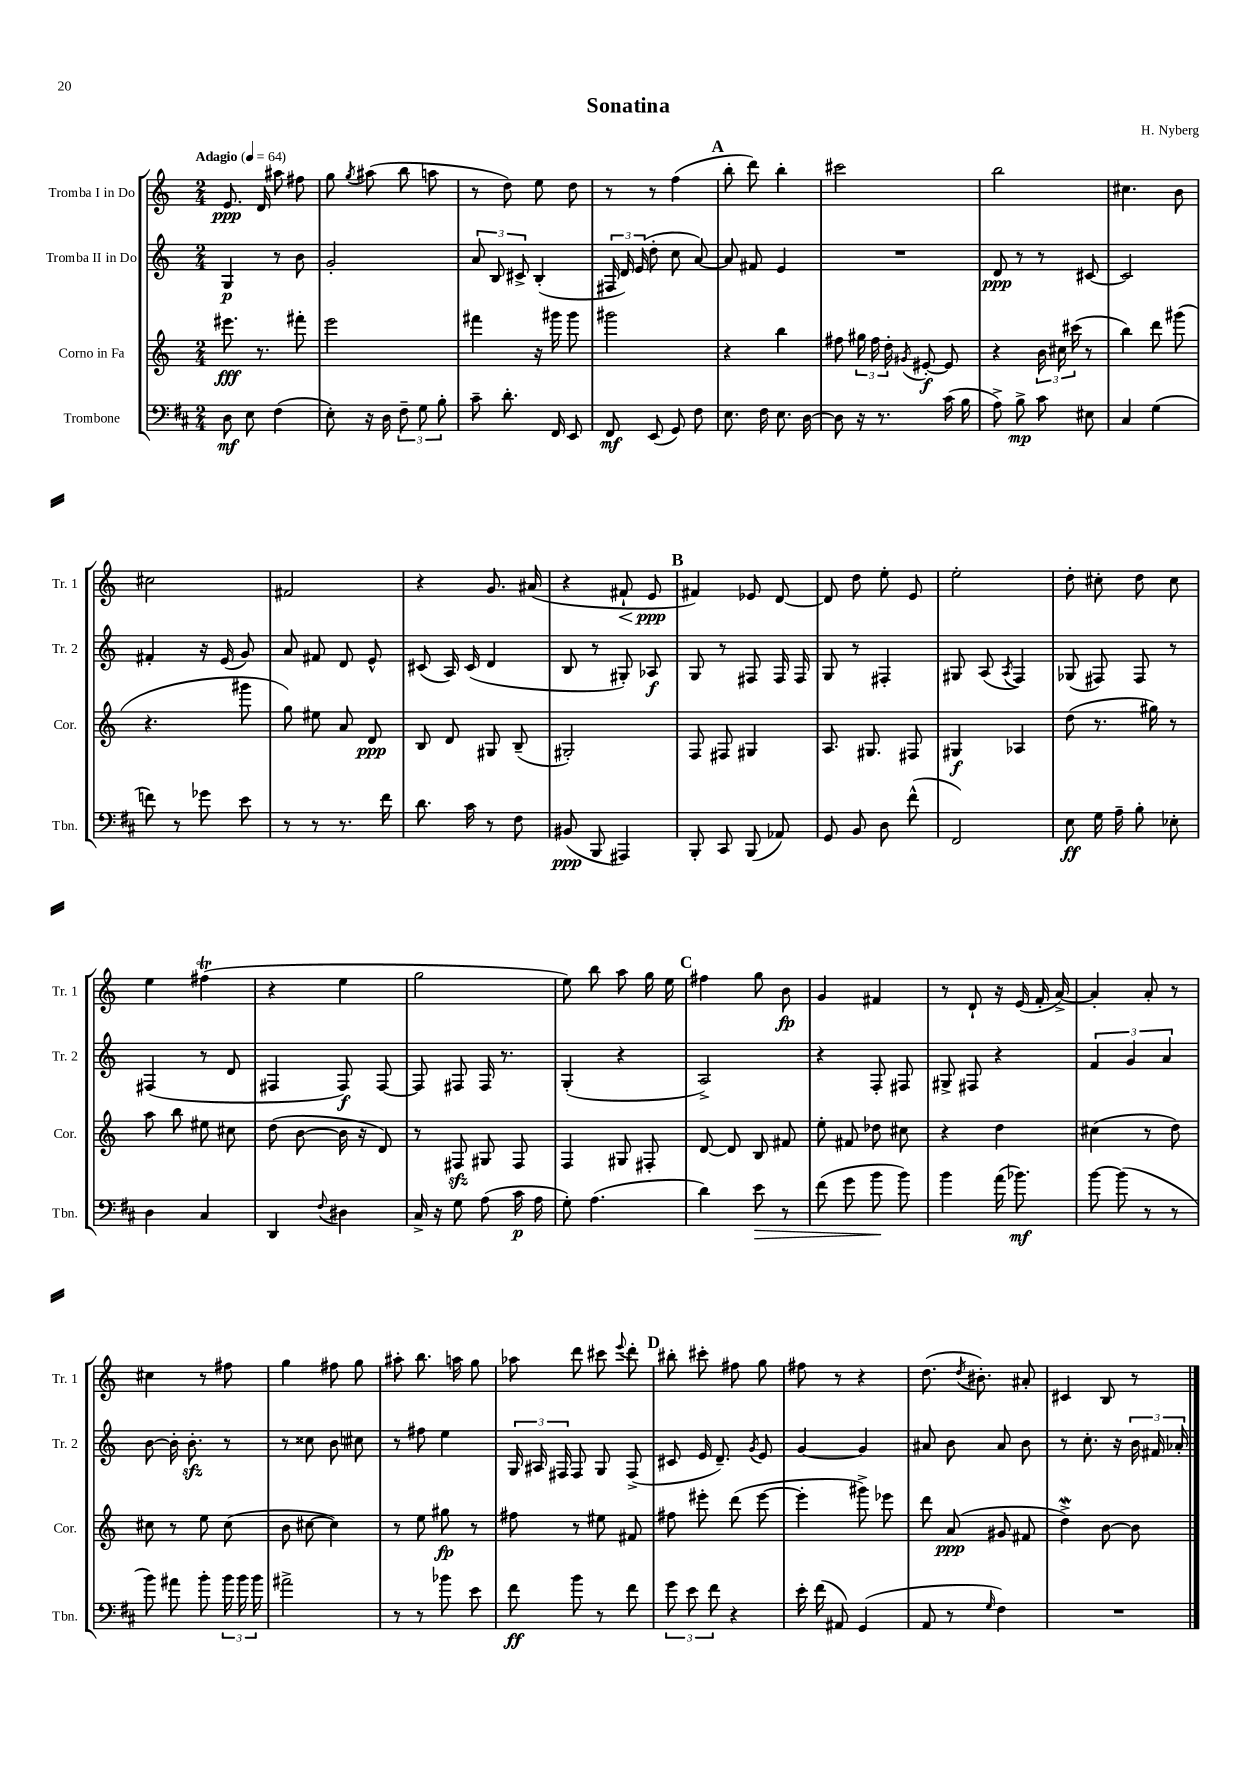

**kern	**dynam	**kern	**dynam	**kern	**dynam	**kern	**dynam
*part4	*part4	*part3	*part3	*part2	*part2	*part1	*part1
*staff4	*staff4	*staff3	*staff3	*staff2	*staff2	*staff1	*staff1
*I"Trombone	*	*I"Corno in Fa	*	*I"Tromba II in Do	*	*I"Tromba I in Do	*
*I'Tbn.	*	*I'Cor.	*	*I'Tr. 2	*	*I'Tr. 1	*
*clefF4	*	*clefG2	*	*clefG2	*	*clefG2	*
*k[f#c#]	*	*k[]	*	*k[]	*	*k[]	*
*M2/4	*	*M2/4	*	*M2/4	*	*M2/4	*
*MM64	*	*MM64	*	*MM64	*	*MM64	*
=1	=1	=1	=1	=1	=1	=1	=1
!	!	!	!	!	!	!LO:TX:a:B:t=Adagio	!
8D\	mf	8.eee#X\	fff	4G/	p	8.e/	ppp
8E\	.	.	.	.	.	.	.
.	.	8.r	.	.	.	16d/	.
(4F#\	.	.	.	8r	.	8aa#X\	.
.	.	8fff#X'\	.	8b\	.	8ff#X\	.
=2	=2	=2	=2	=2	=2	=2	=2
8E'\)	.	2eee\	.	2g'/	.	8gg\	.
.	.	.	.	.	.	8qgg/	.
16r	.	.	.	.	.	(8aa#X\	.
16D\	.	.	.	.	.	.	.
12F#~\	.	.	.	.	.	8bb\	.
12G\	.	.	.	.	.	.	.
.	.	.	.	.	.	8aan\	.
12B'\	.	.	.	.	.	.	.
=3	=3	=3	=3	=3	=3	=3	=3
8c#~\	.	4fff#X\	.	12a/	.	8r	.
.	.	.	.	12B/	.	.	.
8.d'\	.	.	.	.	.	8dd\)	.
.	.	.	.	12c#X^/	.	.	.
.	.	16r	.	(4B'/	.	8ee\	.
16FF#/	.	16ggg#X\	.	.	.	.	.
8EE/	.	8ggg#\	.	.	.	8dd\	.
=4	=4	=4	=4	=4	=4	=4	=4
8FF#/	mf	2ggg#X\	.	24F#X/	.	8r	.
.	.	.	.	24d/)	.	.	.
.	.	.	.	(24e/	.	.	.
(8EE/	.	.	.	8dd'\	.	8r	.
8GG/)	.	.	.	8cc\	.	(4ff\	.
8F#\	.	.	.	[8a/)	.	.	.
!!LO:REH:place=s1:t=A
=5	=5	=5	=5	=5	=5	=5	=5
8.E\	.	4r	.	8a/]	.	8bb'\	.
.	.	.	.	8f#X/	.	8ddd\)	.
16F#\	.	.	.	.	.	.	.
8.E\	.	4bb\	.	4e/	.	4bb'\	.
[16D\	.	.	.	.	.	.	.
=6	=6	=6	=6	=6	=6	=6	=6
8D\]	.	8ff#X\	.	2r	.	2ccc#X\	.
16r	.	24gg#X\	.	.	.	.	.
.	.	24ff#\	.	.	.	.	.
8.r	.	.	.	.	.	.	.
.	.	24dd'\	.	.	.	.	.
.	.	8qg#X/	.	.	.	.	.
.	.	[8e#X'/	f	.	.	.	.
(16c#\	.	8e#/]	.	.	.	.	.
16B\	.	.	.	.	.	.	.
=7	=7	=7	=7	=7	=7	=7	=7
8A^\)	.	4r	.	8d/	ppp	2bb\	.
8B^\	mp	.	.	8r	.	.	.
8c#\	.	24b\	.	8r	.	.	.
.	.	24cc#X\	.	.	.	.	.
.	.	(24ccc#X\	.	.	.	.	.
8E#X\	.	8r	.	[8c#X/	.	.	.
=8	=8	=8	=8	=8	=8	=8	=8
4C#/	.	4bb\)	.	2c#/]	.	4.cc#X\	.
(4G\	.	8ddd\	.	.	.	.	.
.	.	(8ggg#X\	.	.	.	8b\	.
!!LO:LB:g=z
=9	=9	=9	=9	=9	=9	=9	=9
8fn\)	.	4.r	.	4f#X'/	.	2cc#X\	.
8r	.	.	.	.	.	.	.
8g-X\	.	.	.	16r	.	.	.
.	.	.	.	(16e/	.	.	.
8e\	.	8ggg#X\	.	8g/)	.	.	.
=10	=10	=10	=10	=10	=10	=10	=10
8r	.	8gg\)	.	8a/	.	2f#X/	.
8r	.	8ee#X\	.	8f#X/	.	.	.
8.r	.	8a/	.	8d/	.	.	.
.	.	8d/	ppp	8e^^/	.	.	.
16f#\	.	.	.	.	.	.	.
=11	=11	=11	=11	=11	=11	=11	=11
8.d\	.	8B/	.	(8c#X/	.	4r	.
.	.	8d/	.	16A/)	.	.	.
16c#\	.	.	.	(16c#/	.	.	.
8r	.	8G#X/	.	4d/	.	8.g/	.
8F#\	.	(8B~/	.	.	.	.	.
.	.	.	.	.	.	(16a#X/	.
=12	=12	=12	=12	=12	=12	=12	=12
(8BB#X/	ppp	2G#X'/)	.	8B/	.	4r	.
8BBB/	.	.	.	8r	.	.	.
!	!	!	!	!	!	!	!LO:HP:b
4AAA#X/)	.	.	.	8G#X'/)	.	8f#X`/	<
.	.	.	.	8A-X/	f	8e/	ppp
.	.	.	.	.	.	.	[
!!LO:REH:place=s1:t=B
=13	=13	=13	=13	=13	=13	=13	=13
8BBB'/	.	8F/	.	8G/	.	4f#X/)	.
8CC#/	.	8F#X/	.	8r	.	.	.
(8BBB/	.	4G#X/	.	8F#X/	.	8e-X/	.
8AA-X/)	.	.	.	16F#/	.	[8d/	.
.	.	.	.	16F#/	.	.	.
=14	=14	=14	=14	=14	=14	=14	=14
8GG/	.	8.A/	.	8G/	.	8d/]	.
8BB/	.	.	.	8r	.	8dd\	.
.	.	8.G#X/	.	.	.	.	.
8D\	.	.	.	4F#X'/	.	8ee'\	.
(8f#^^\	.	8F#X/	.	.	.	8e/	.
=15	=15	=15	=15	=15	=15	=15	=15
2FF#/)	.	4G#X/	f	8G#X/	.	2ee'\	.
.	.	.	.	(8A/	.	.	.
.	.	.	.	8qA/	.	.	.
.	.	4A-X/	.	4F/)	.	.	.
=16	=16	=16	=16	=16	=16	=16	=16
8E\	ff	(8dd\	.	(8G-X/	.	8dd'\	.
16G\	.	8.r	.	8F#X/)	.	8cc#X'\	.
16A~\	.	.	.	.	.	.	.
8B'\	.	.	.	8F#/	.	8dd\	.
.	.	16gg#X\)	.	.	.	.	.
8E-X'\	.	8r	.	8r	.	8cc#\	.
!!LO:LB:g=z
=17	=17	=17	=17	=17	=17	=17	=17
4D\	.	8aa\	.	(4F#X/	.	4ee\	.
.	.	8bb\	.	.	.	.	.
4C#/	.	8ee#X\	.	8r	.	(4ff#Xt\	.
.	.	8cc#X\	.	8d/	.	.	.
=18	=18	=18	=18	=18	=18	=18	=18
4DD/	.	(8dd\	.	4F#X/	.	4r	.
.	.	[8b\	.	.	.	.	.
8qqF#/	.	.	.	.	.	.	.
4D#X\	.	16b\]	.	8F#/)	f	4ee\	.
.	.	16r	.	.	.	.	.
.	.	8d/)	.	[8F#/	.	.	.
=19	=19	=19	=19	=19	=19	=19	=19
16C#^/	.	8r	.	8F#/]	.	2gg\	.
16r	.	.	.	.	.	.	.
8G\	.	8F#Xzz/	.	8F#X/	.	.	.
(8A\	.	8G#X/	.	16F#/	.	.	.
.	.	.	.	8.r	.	.	.
16c#\	p	8F#/	.	.	.	.	.
16A\	.	.	.	.	.	.	.
=20	=20	=20	=20	=20	=20	=20	=20
8G'\)	.	4F/	.	(4G'/	.	8ee\)	.
(4.A\	.	.	.	.	.	8bb\	.
.	.	8G#X/	.	4r	.	8aa\	.
.	.	8F#X'/	.	.	.	16gg\	.
.	.	.	.	.	.	16ee\	.
!!LO:REH:place=s1:t=C
=21	=21	=21	=21	=21	=21	=21	=21
4d\)	.	[8d/	.	2A^/)	.	4ff#X\	.
.	.	8d/]	.	.	.	.	.
!	!LO:HP:b	!	!	!	!	!	!
8e\	>	8B/	.	.	.	8gg\	.
8r	.	8f#X/	.	.	.	8b\	fp
=22	=22	=22	=22	=22	=22	=22	=22
(8f#\	.	8ee'\	.	4r	.	4g/	.
8g\	.	8f#X/	.	.	.	.	.
8b\	.	8dd-X\	.	8F'/	.	4f#X/	.
8b\)	]	8cc#X\	.	8F#X/	.	.	.
=23	=23	=23	=23	=23	=23	=23	=23
4b\	.	4r	.	8G#X^/	.	8r	.
.	.	.	.	8F#X/	.	8d`/	.
(16a\	.	4dd\	.	4r	.	16r	.
8.b-X\)	mf	.	.	.	.	(16e/	.
.	.	.	.	.	.	16f'/	.
.	.	.	.	.	.	[16a^/)	.
=24	=24	=24	=24	=24	=24	=24	=24
[8b\	.	(4cc#X\	.	6f/	.	4a'/]	.
(8b\]	.	.	.	.	.	.	.
.	.	.	.	6g/	.	.	.
8r	.	8r	.	.	.	8a'/	.
.	.	.	.	6a/	.	.	.
8r	.	8dd\)	.	.	.	8r	.
!!LO:LB:g=z
=25	=25	=25	=25	=25	=25	=25	=25
8b\)	.	8cc#X\	.	[8b\	.	4cc#X\	.
8a#X\	.	8r	.	16b'\]	.	.	.
.	.	.	.	8.bzz'\	.	.	.
8b'\	.	8ee\	.	.	.	8r	.
24b\	.	(8cc#\	.	8r	.	8ff#X\	.
24b\	.	.	.	.	.	.	.
24b\	.	.	.	.	.	.	.
=26	=26	=26	=26	=26	=26	=26	=26
2a#X^\	.	8b\	.	8r	.	4gg\	.
.	.	[8cc#X\	.	8cc##X\	.	.	.
.	.	4cc#\])	.	8b\	.	8ff#X\	.
.	.	.	.	8cc#X\	.	8gg\	.
=27	=27	=27	=27	=27	=27	=27	=27
8r	.	8r	.	8r	.	8aa#X'\	.
8r	.	8ee\	.	8ff#X\	.	8.bb\	.
8b-X\	.	8gg#X\	fp	4ee\	.	.	.
.	.	.	.	.	.	16aan\	.
8e\	.	8r	.	.	.	8gg\	.
=28	=28	=28	=28	=28	=28	=28	=28
8f#\	ff	8ff#X\	.	24G/	.	8aa-X\	.
.	.	.	.	24A#X/	.	.	.
.	.	.	.	24F#X/	.	.	.
8b\	.	8r	.	8F#/	.	8ddd\	.
8r	.	8ee#X\	.	8G/	.	8ccc#X\	.
.	.	.	.	.	.	8qqeee/	.
8f#\	.	8f#X/	.	(8F#^/	.	8ddd'\	.
!!LO:REH:place=s1:t=D
=29	=29	=29	=29	=29	=29	=29	=29
12g\	.	8ff#X\	.	8c#X/	.	8bb#X'\	.
12e\	.	.	.	.	.	.	.
.	.	8eee#X'\	.	16e/	.	8ccc#X'\	.
12f#\	.	.	.	.	.	.	.
.	.	.	.	8.d~/)	.	.	.
4r	.	(8ddd\	.	.	.	8ff#X\	.
.	.	.	.	8qg/	.	.	.
.	.	[8eee#\	.	8e/	.	8gg\	.
=30	=30	=30	=30	=30	=30	=30	=30
16e'\	.	4eee#'\]	.	[4g/	.	8ff#X\	.
(16f#\	.	.	.	.	.	.	.
8AA#X/)	.	.	.	.	.	8r	.
(4GG/	.	8ggg#X^\)	.	4g/]	.	4r	.
.	.	8eee-X\	.	.	.	.	.
=31	=31	=31	=31	=31	=31	=31	=31
8AA/	.	8ddd\	.	8a#X/	.	(8.dd\	.
8r	.	(8a/	ppp	8b\	.	.	.
.	.	.	.	.	.	8qdd/	.
.	.	.	.	.	.	8.b#X'\)	.
16qqG/	.	.	.	.	.	.	.
4F#\)	.	8g#X/	.	8a#/	.	.	.
.	.	8f#X/	.	8b\	.	8a#X'/	.
=32	=32	=32	=32	=32	=32	=32	=32
2r	.	4ddW^\)	.	8r	.	4c#X/	.
.	.	.	.	8.cc'\	.	.	.
.	.	[8b\	.	.	.	8B/	.
.	.	.	.	16r	.	.	.
.	.	8b\]	.	24b\	.	8r	.
.	.	.	.	24f#X/	.	.	.
.	.	.	.	24a-X'/	.	.	.
==	==	==	==	==	==	==	==
*-	*-	*-	*-	*-	*-	*-	*-
